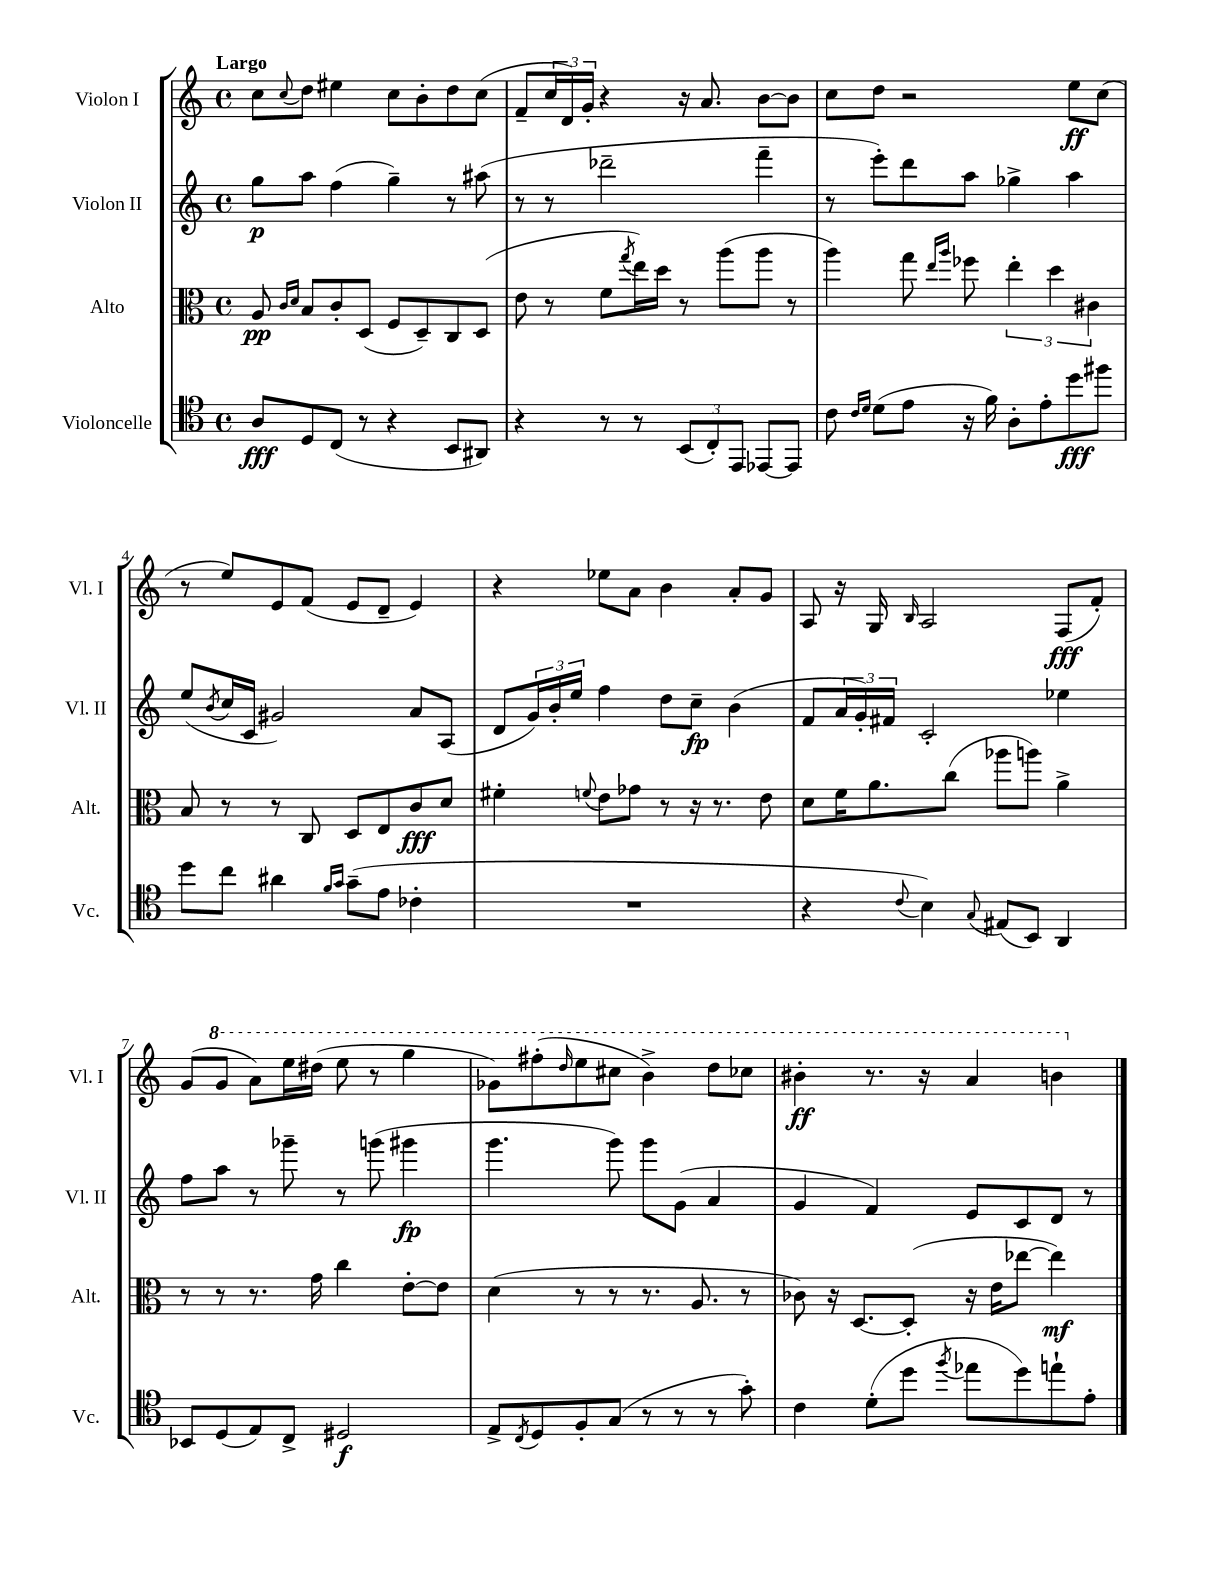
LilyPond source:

<<
\new StaffGroup <<
\new Staff = "s0" \with { instrumentName = "Violon I" shortInstrumentName = "Vl. I" } {
    \clef treble \key c \major \defaultTimeSignature \time 4/4 \tempo "Largo"
    c''8 \appoggiatura { c''8 } d''8 eis''4 c''8 b'8-. d''8 c''8( |
    f'8-- \tuplet 3/2 { c''16 d'16) g'16-. } r4 r16 a'8. b'8~ b'8 |
    c''8 d''8 r2 e''8\ff c''8( |
    r8 e''8) e'8 f'8( e'8 d'8-- e'4) |
    r4 ees''8 a'8 b'4 a'8-. g'8 |
    a8 r16 g16 \grace { b16 } a2 f8\fff( f'8-.) |
    g'8( \ottava #1 g''8 a''8) e'''16 dis'''16( e'''8 r8 g'''4 |
    ges''8) fis'''8-.( \grace { d'''16 } e'''8 cis'''8 b''4->) d'''8 ces'''8 |
    bis''4-.\ff r8. r16 a''4 b''4 \ottava #0 \bar "|." |
}
\new Staff = "s1" \with { instrumentName = "Violon II" shortInstrumentName = "Vl. II" } {
    \clef treble \key c \major \defaultTimeSignature \time 4/4
    g''8\p a''8 f''4( g''4--) r8 ais''8( |
    r8 r8 des'''2-- f'''4-- |
    r8 e'''8-.) d'''8 a''8 ges''4-> a''4 |
    e''8( \acciaccatura { b'8 } c''16 c'16 gis'2) a'8 a8( |
    d'8 \tuplet 3/2 { g'16) b'16-. e''16 } f''4 d''8 c''8--\fp b'4( |
    f'8 \tuplet 3/2 { a'16 g'16-.) fis'16 } c'2-. ees''4 |
    f''8 a''8 r8 ges'''8-- r8 g'''8( gis'''4\fp |
    g'''4. g'''8) g'''8 g'8( a'4 |
    g'4 f'4) e'8 c'8 d'8 r8 \bar "|." |
}
\new Staff = "s2" \with { instrumentName = "Alto" shortInstrumentName = "Alt." } {
    \clef alto \key c \major \defaultTimeSignature \time 4/4
    a8\pp \grace { c'16 d'16 } b8 c'8-. d8( f8 d8--) c8 d8( |
    e'8 r8 f'8 \acciaccatura { g''8 } e''16) d''16 r8 a''8( a''8 r8 |
    a''4) g''8 \grace { e''16 a''16 } fes''8 \tuplet 3/2 { e''4-. d''4 cis'4 } |
    b8 r8 r8 c8 d8 e8 c'8\fff d'8 |
    fis'4-. \appoggiatura { f'8 } e'8 ges'8 r8 r16 r8. e'8 |
    d'8 f'16 a'8. c''8( aes''8 a''8) a'4-> |
    r8 r8 r8. g'16 c''4 e'8~-. e'8 |
    d'4( r8 r8 r8. a8. r8 |
    ces'8) r16 d8.~ d8-.( r16 e'16 ees''8~ ees''4\mf) \bar "|." |
}
\new Staff = "s3" \with { instrumentName = "Violoncelle" shortInstrumentName = "Vc." } {
    \clef tenor \key c \major \defaultTimeSignature \time 4/4
    a8\fff d8 c8( r8 r4 b,8 ais,8) |
    r4 r8 r8 \tuplet 3/2 { b,8( c8-.) e,8 } ees,8~ ees,8 |
    c'8 \grace { c'16 d'16 } d'8( e'8 r16 f'16) a8-. e'8-. d''8\fff fis''8 |
    d''8 c''8 ais'4 \grace { f'16 g'16 } g'8--( e'8 ces'4-. |
    R1 |
    r4 \appoggiatura { c'8 } b4) \appoggiatura { g8 } eis8( b,8) a,4 |
    bes,8 d8( e8) c8-> dis2\f |
    e8-> \acciaccatura { c8 } d8 f8-. g8( r8 r8 r8 g'8-.) |
    c'4 d'8-.( d''8 \acciaccatura { f''8 } ees''8 d''8) e''8-! e'8-. \bar "|." |
}
>>
>>
